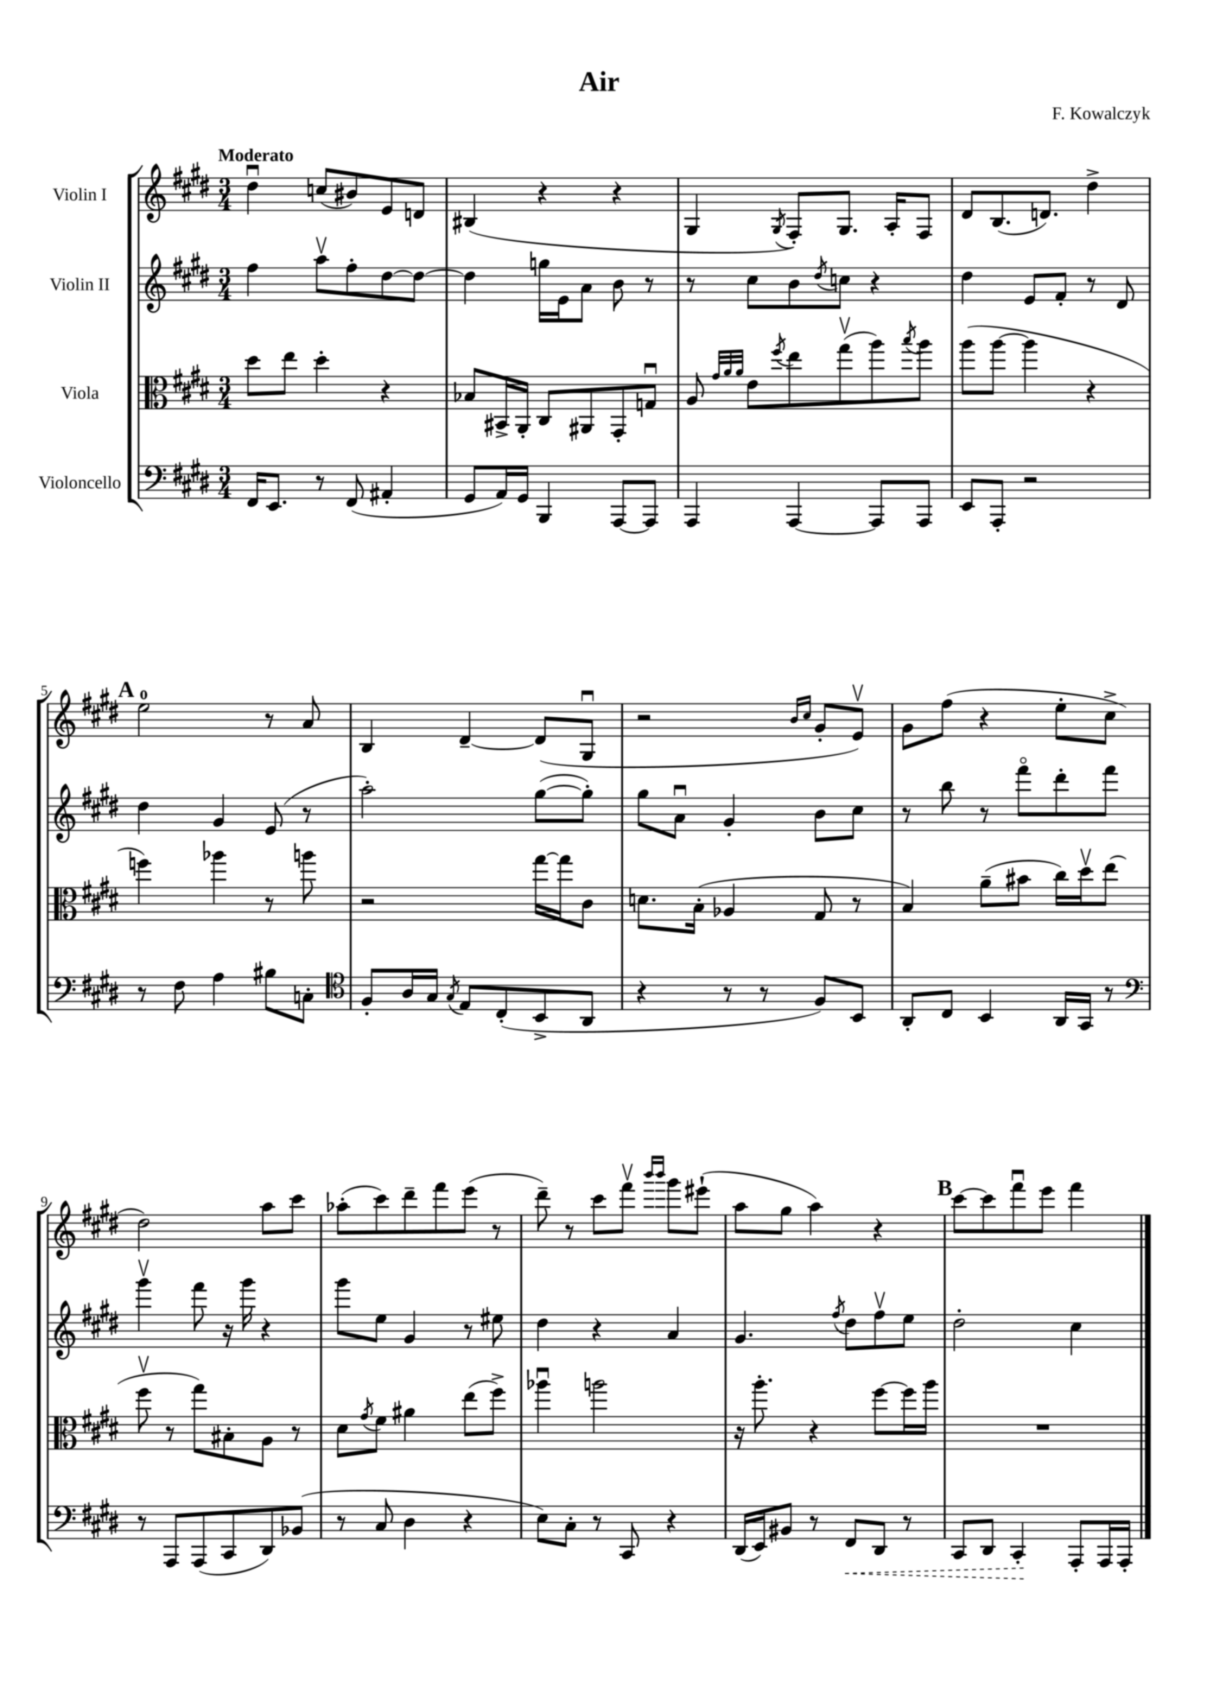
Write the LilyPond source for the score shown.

\header { title = "Air" composer = "F. Kowalczyk" }
<<
\new StaffGroup <<
\new Staff = "s0" \with { instrumentName = "Violin I" } {
    \clef treble \key e \major \numericTimeSignature \time 3/4 \tempo "Moderato"
    dis''4\downbow c''8( bis'8) e'8 d'8 |
    bis4( r4 r4 |
    gis4 \acciaccatura { gis8 } fis8-.) gis8. a16-. fis8 |
    dis'8 b8.( d'8.) dis''4-> |
    \mark \markup { \bold "A" } e''2-0 r8 a'8 |
    b4 dis'4~-- dis'8( gis8\downbow |
    r2 \grace { b'16 cis''16 } gis'8-. e'8\upbow) |
    gis'8 fis''8( r4 e''8-. cis''8-> |
    dis''2) a''8 cis'''8 |
    aes''8-.( cis'''8) dis'''8-- fis'''8 e'''8( r8 |
    dis'''8--) r8 cis'''8 fis'''8\upbow \grace { b'''16 b'''16 } gis'''8 eis'''8-!( |
    a''8 gis''8 a''4) r4 |
    \mark \markup { \bold "B" } cis'''8~ cis'''8 fis'''8\downbow e'''8 fis'''4 \bar "|." |
}
\new Staff = "s1" \with { instrumentName = "Violin II" } {
    \clef treble \key e \major \numericTimeSignature \time 3/4
    fis''4 a''8\upbow fis''8-. dis''8~ dis''8~ |
    dis''4 g''16 e'16 a'8 b'8 r8 |
    r8 cis''8 b'8 \acciaccatura { dis''8 } c''8 r4 |
    dis''4 e'8 fis'8-. r8 dis'8 |
    \mark \markup { \bold "A" } dis''4 gis'4 e'8( r8 |
    a''2-.) gis''8~( gis''8-.) |
    gis''8 a'8\downbow gis'4-. b'8 cis''8 |
    r8 b''8 r8 fis'''8\flageolet dis'''8-. fis'''8 |
    gis'''4\upbow fis'''8 r16 gis'''16 r4 |
    gis'''8 e''8 gis'4 r8 eis''8 |
    dis''4 r4 a'4 |
    gis'4. \acciaccatura { fis''8 } dis''8 fis''8\upbow e''8 |
    \mark \markup { \bold "B" } dis''2-. cis''4 \bar "|." |
}
\new Staff = "s2" \with { instrumentName = "Viola" } {
    \clef alto \key e \major \numericTimeSignature \time 3/4
    dis''8 e''8 dis''4-. r4 |
    bes8 bis,16-> a,16-. cis8 ais,8 gis,8-. g8\downbow |
    a8 \grace { gis'32 a'32 a'32 } e'8 \acciaccatura { fis''8 } e''8 gis''8\upbow( a''8) \acciaccatura { b''8 } a''8 |
    a''8( a''8~ a''4 r4 |
    \mark \markup { \bold "A" } f''4) aes''4 r8 a''8 |
    r2 gis''16~ gis''16 cis'8 |
    d'8. b16-.( aes4 gis8 r8 |
    b4) a'8--( bis'8 cis''16) dis''16\upbow e''8( |
    fis''8\upbow r8 gis''8) bis8-. a8 r8 |
    dis'8 \acciaccatura { gis'8 } fis'8 ais'4 e''8( fis''8->) |
    aes''4\downbow a''2 |
    r16 a''8.-. r4 fis''8~ fis''16 a''16 |
    \mark \markup { \bold "B" } R2. \bar "|." |
}
\new Staff = "s3" \with { instrumentName = "Violoncello" } {
    \clef bass \key e \major \numericTimeSignature \time 3/4
    fis,16 e,8. r8 fis,8( ais,4-. |
    gis,8 a,16) gis,16 b,,4 a,,8~ a,,8 |
    a,,4 a,,4~ a,,8 a,,8 |
    e,8 a,,8-. r2 |
    \mark \markup { \bold "A" } r8 fis8 a4 bis8 c8-. |
    \clef tenor fis8-. a16 gis16 \acciaccatura { gis8 } e8 cis8-.( b,8-> a,8 |
    r4 r8 r8 fis8) b,8 |
    a,8-. cis8 b,4 a,16 gis,16 r8 |
    \clef bass r8 a,,8 a,,8( cis,8 dis,8) bes,8( |
    r8 cis8 dis4 r4 |
    e8) cis8-. r8 cis,8 r4 |
    dis,16( e,16) bis,8 r8 \once \override Hairpin.style = #'dashed-line fis,8\< dis,8 r8 |
    \mark \markup { \bold "B" } cis,8 dis,8 cis,4-.\! a,,8-. a,,16 a,,16-. \bar "|." |
}
>>
>>
